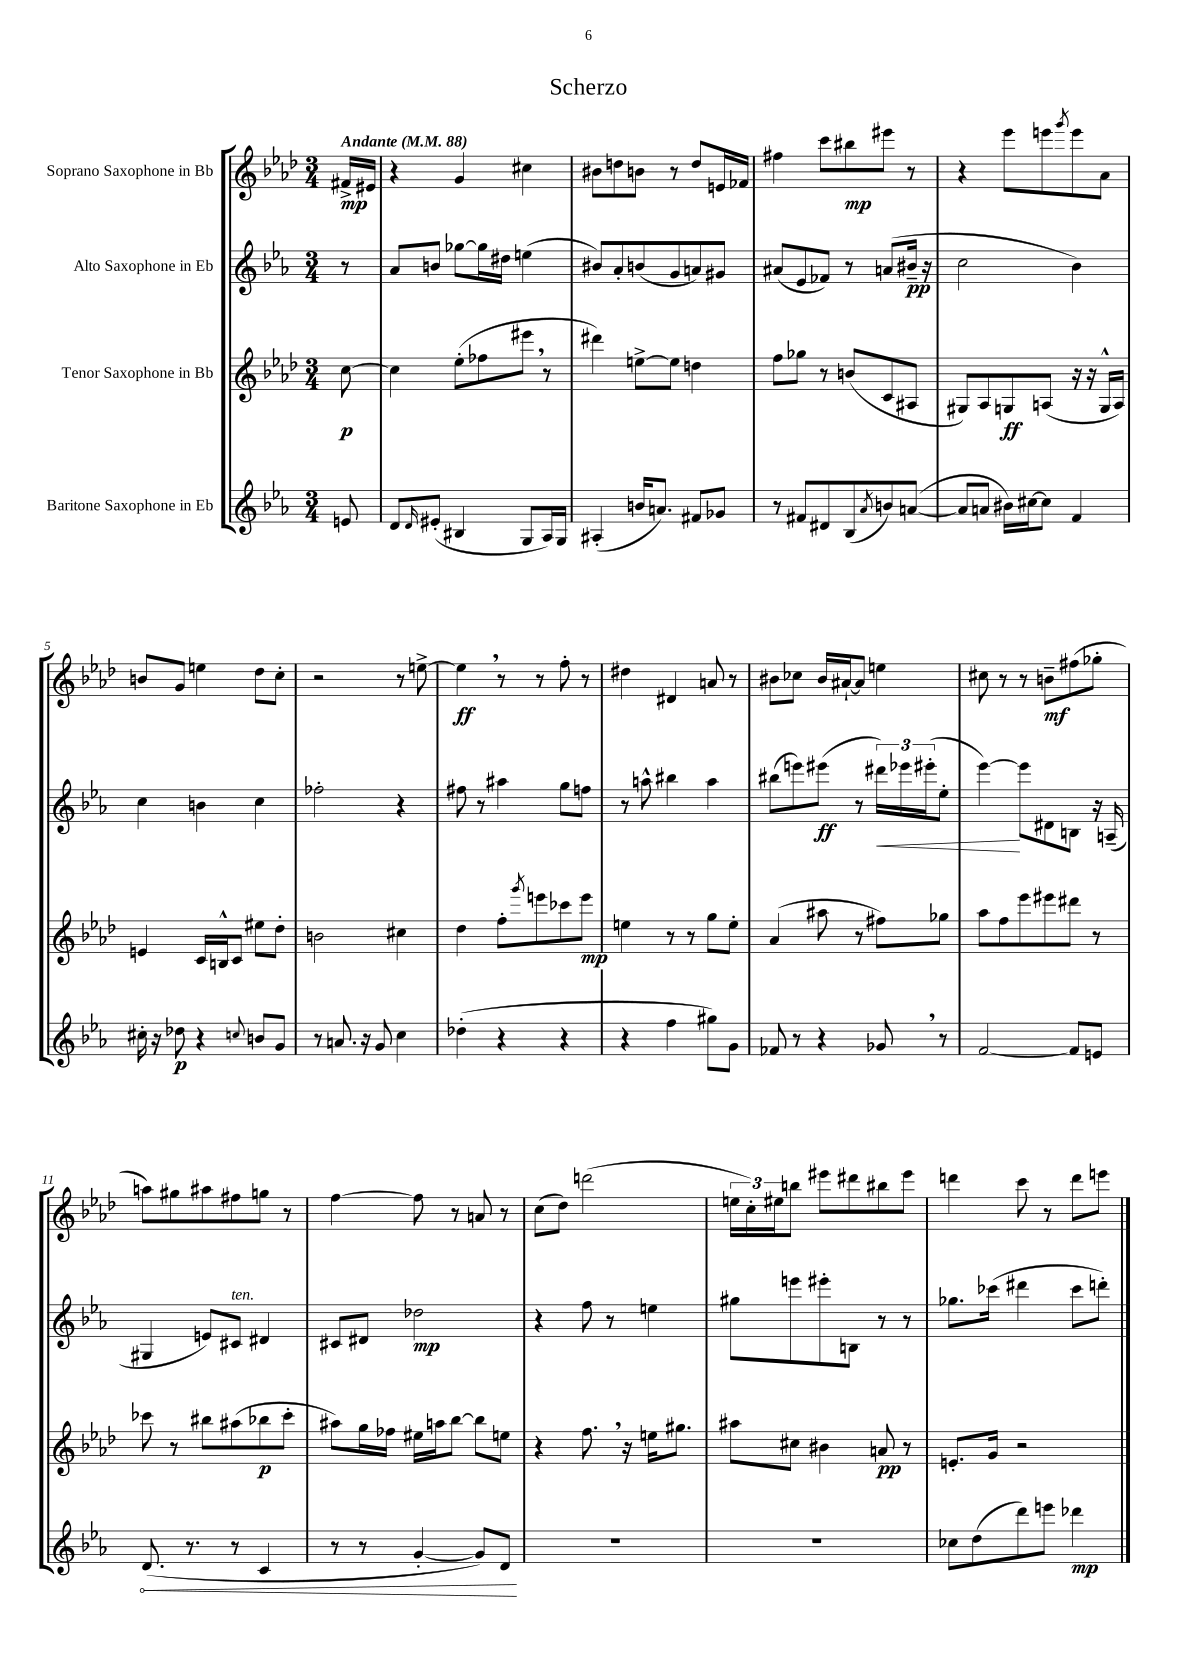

**kern	**kern	**kern	**kern
*staff4	*staff3	*staff2	*staff1
*clefG2	*clefG2	*clefG2	*clefG2
*k[b-e-a-]	*k[b-e-a-d-]	*k[b-e-a-]	*k[b-e-a-d-]
*M3/4	*M3/4	*M3/4	*M3/4
*MM88	*MM88	*MM88	*MM88
8e	[8cc	8r	16f#^
.	.	.	16e#
=	=	=	=
8d	4cc]	8a-	4r
16qqd	.	.	.
(8e#'	.	8b	.
4B#	(8ee-'	[8gg-	4g
.	8ff-	16gg-]	.
.	.	16dd#	.
8G	8eee#	(4ee	4cc#
16A-)	8r	.	.
16G	.	.	.
=	=	=	=
(4A#'	4ddd#)	8b#)	8b#
.	.	8a-'	8dd
16b	[8ee^	(8b	8b
8.a)	.	.	.
.	8ee]	8g	8r
8f#	4dd	8a)	8dd
8g-	.	8g#	16e
.	.	.	16f-
=	=	=	=
8r	8ff	(8a#	4ff#
8f#	8gg-	8e-	.
8d#	8r	8f-)	8ccc
(8B-	(8b	8r	8bb#
8qa-	.	.	.
8b)	8c	(8a	8eee#
([8a	8A#	16b#~	8r
.	.	16r	.
=	=	=	=
8a]	8G#)	2cc	4r
8a	8A-	.	.
16b#)	8G	.	8eee-
[16cc#	.	.	.
8cc#]	(8A	.	8eee
.	.	.	8qggg
4f	16r	4b-)	8eee
.	16r	.	.
.	16G^^	.	8a-
.	16A)	.	.
=	=	=	=
16cc#'	4e	4cc	8b
16r	.	.	.
8dd-	.	.	8g
4r	16c	4b	4ee
.	16B^^	.	.
.	8c	.	.
8qqcc	.	.	.
8b	8ee#	4cc	8dd-
8g	8dd-'	.	8cc'
=	=	=	=
8r	2b	2ff-'	2r
8.a	.	.	.
16r	.	.	.
8g	.	.	.
4cc	4cc#	4r	8r
.	.	.	[8ee^
=	=	=	=
(4dd-'	4dd-	8ff#	4ee]
.	.	8r	.
4r	8ff'	4aa#	8r
.	8qggg	.	.
.	8eee	.	8r
4r	8ccc-	8gg	8ff'
.	8eee	8ff	8r
=	=	=	=
4r	4ee	8r	4dd#
.	.	8aa^^	.
4ff	8r	4bb#	4d#
.	8r	.	.
8gg#)	8gg	4aa	8a
8g	8ee'	.	8r
=	=	=	=
8f-	(4a-	(8bb#	8b#
8r	.	8eee)	8cc-
4r	8aa#	(8eee#	16b#
.	.	.	[16a#`
.	8r	8r	8a#]
8g-	8ff#)	24ddd#)	4ee
.	.	24eee-	.
.	.	(24eee#'	.
8r	8gg-	8ee-'	.
=	=	=	=
[2f	8aa-	[4eee-)	8cc#
.	8ff	.	8r
.	8eee-	8eee-]	8r
.	8eee#	8d#	8b~
8f]	8ddd#	8B	(8ff#
8e	8r	16r	8gg-'
.	.	(16A~	.
=	=	=	=
(8.d	8ccc-	4G#	8aa)
.	8r	.	8gg#
8.r	.	.	.
.	8bb#	8e)	8aa#
8r	(8aa#	8c#	8ff#
4c	8bb-	4d#	8gg
.	8ccc-'	.	8r
=	=	=	=
8r	8aa#)	8c#	[4ff
8r	16gg	8d#	.
.	16ff-	.	.
[4g'	16ee#	2dd-	8ff]
.	16aa	.	.
.	[8bb-	.	8r
8g])	8bb-]	.	8a
8d	8ee	.	8r
=	=	=	=
2.r	4r	4r	(8cc
.	.	.	8dd-)
.	8.ff	8ff	(2ddd
.	.	8r	.
.	16r	.	.
.	16ee	4ee	.
.	8.gg#	.	.
=	=	=	=
2.r	8aa#	8gg#	24ee
.	.	.	24cc')
.	.	.	24ee#
.	8cc#	8eee	8bb
.	4b#	8eee#'	8eee#
.	.	8B	8ddd#
.	8a	8r	8bb#
.	8r	8r	8eee#
=	=	=	=
8cc-	8.e'	8.gg-	4ddd
(8dd	.	.	.
.	16g	(16ccc-	.
8ddd)	2r	4ddd#	8ccc
8eee	.	.	8r
4ddd-	.	8ccc-	8ddd
.	.	8ddd')	8eee
==	==	==	==
*-	*-	*-	*-
